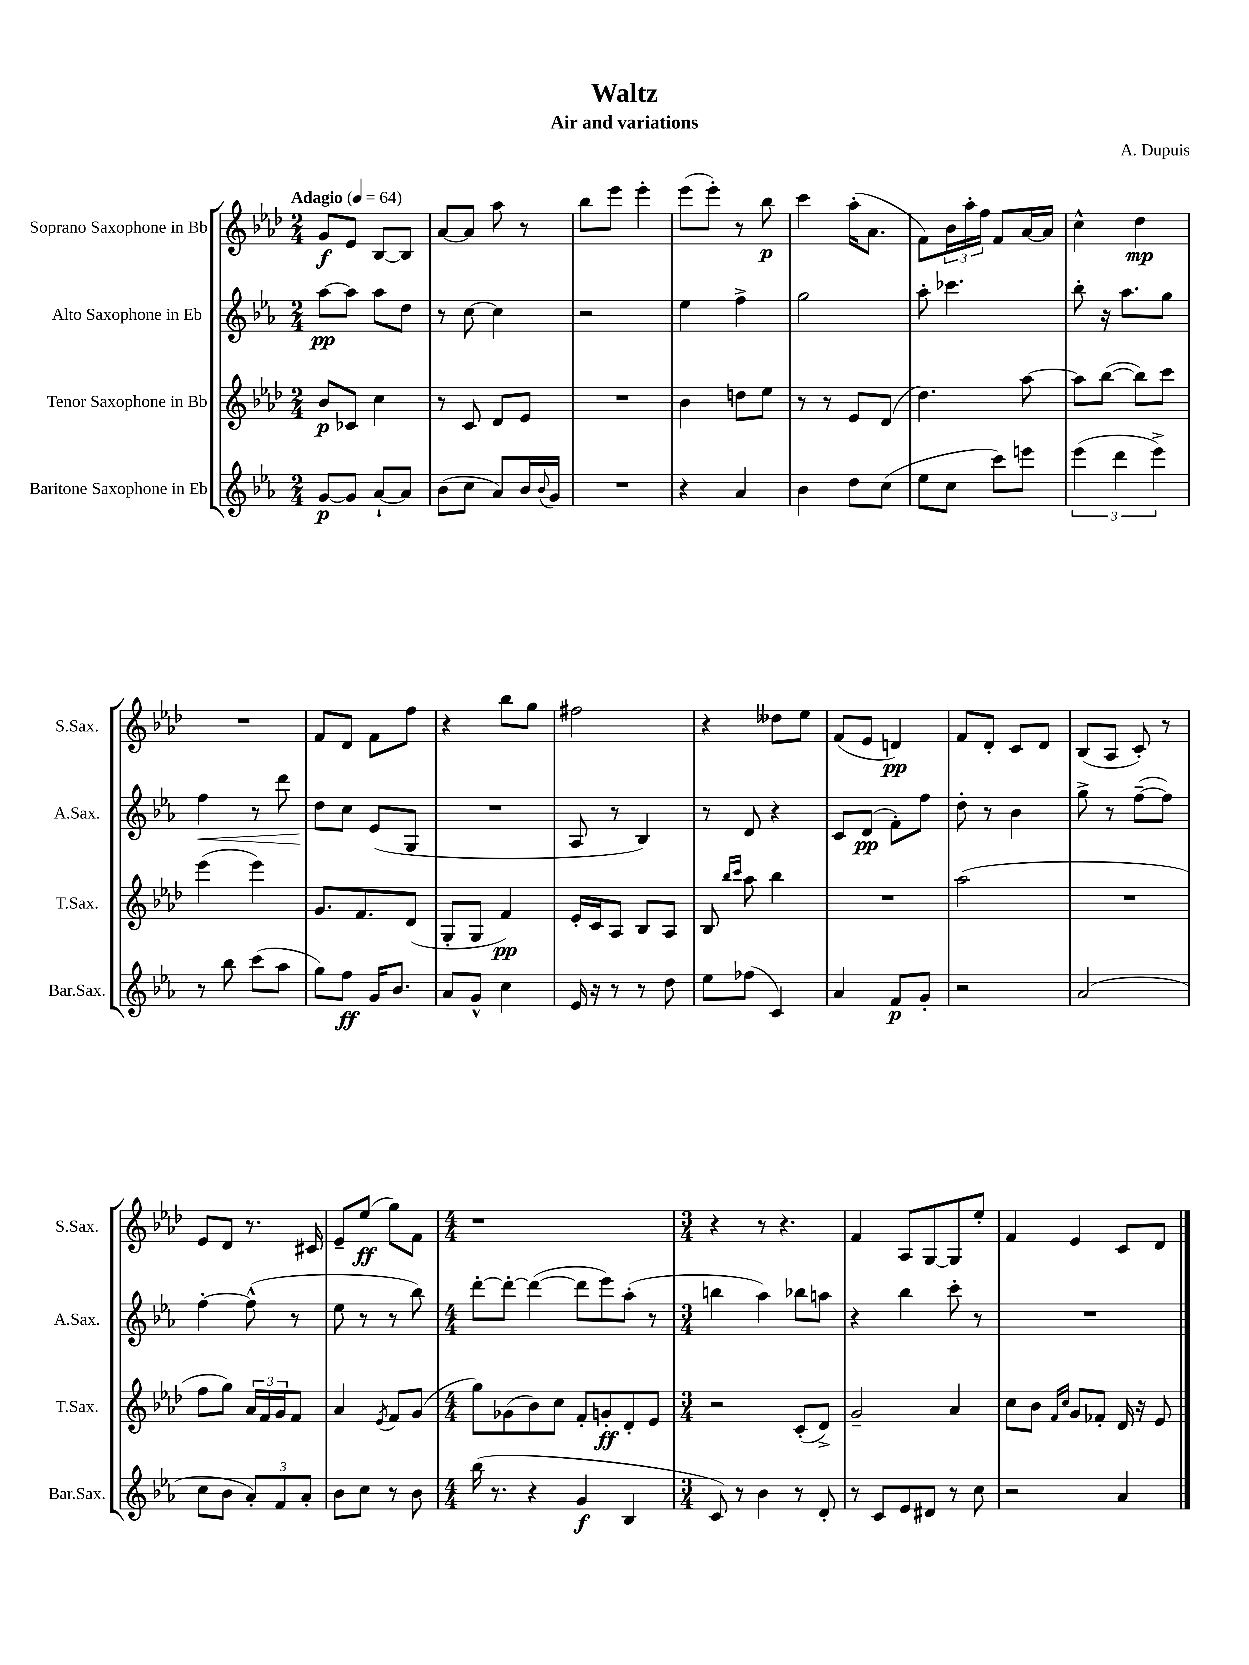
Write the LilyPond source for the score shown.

\header { title = "Waltz" composer = "A. Dupuis" subtitle = "Air and variations" }
<<
\new StaffGroup <<
\new Staff = "s0" \with { instrumentName = "Soprano Saxophone in Bb" shortInstrumentName = "S.Sax." } {
    \clef treble \key aes \major \numericTimeSignature \time 2/4 \tempo "Adagio" 4 = 64
    g'8\f ees'8 bes8~ bes8 |
    aes'8~ aes'8 aes''8 r8 |
    bes''8 ees'''8 ees'''4-. |
    ees'''8( ees'''8-.) r8 bes''8\p |
    c'''4 aes''16-.( aes'8. |
    f'8) \tuplet 3/2 { bes'16 aes''16-. f''16 } f'8 aes'16~ aes'16 |
    c''4-^ des''4\mp |
    R2 |
    f'8 des'8 f'8 f''8 |
    r4 bes''8 g''8 |
    fis''2 |
    r4 deses''8 ees''8 |
    f'8( ees'8 d'4\pp) |
    f'8 des'8-. c'8 des'8 |
    bes8( aes8 c'8-.) r8 |
    ees'8 des'8 r8. cis'16 |
    ees'8-- ees''8\ff( g''8) f'8 |
    \numericTimeSignature \time 4/4 r1 |
    \numericTimeSignature \time 3/4 r4 r8 r4. |
    f'4 aes8 g8~ g8 ees''8-. |
    f'4 ees'4 c'8 des'8 \bar "|." |
}
\new Staff = "s1" \with { instrumentName = "Alto Saxophone in Eb" shortInstrumentName = "A.Sax." } {
    \clef treble \key ees \major \numericTimeSignature \time 2/4
    aes''8~\pp aes''8 aes''8 d''8 |
    r8 c''8~ c''4 |
    r2 |
    ees''4 f''4-> |
    g''2 |
    aes''8-. ces'''4. |
    bes''8-. r16 aes''8. g''8 |
    f''4\< r8 d'''8 |
    d''8\! c''8 ees'8( g8 |
    R2 |
    aes8 r8 bes4) |
    r8 d'8 r4 |
    c'8 d'8\pp( f'8-.) f''8 |
    d''8-. r8 bes'4 |
    g''8-> r8 f''8~--( f''8) |
    f''4~-. f''8-^( r8 |
    ees''8 r8 r8 bes''8) |
    \numericTimeSignature \time 4/4 d'''8~-. d'''8~-. d'''4~( d'''8 ees'''8) aes''8-.( r8 |
    \numericTimeSignature \time 3/4 b''4 aes''4) bes''8 a''8 |
    r4 bes''4 c'''8-. r8 |
    R2. \bar "|." |
}
\new Staff = "s2" \with { instrumentName = "Tenor Saxophone in Bb" shortInstrumentName = "T.Sax." } {
    \clef treble \key aes \major \numericTimeSignature \time 2/4
    bes'8\p ces'8 c''4 |
    r8 c'8 des'8 ees'8 |
    R2 |
    bes'4 d''8 ees''8 |
    r8 r8 ees'8 des'8( |
    des''4.) aes''8~ |
    aes''8 bes''8~( bes''8) c'''8 |
    ees'''4( ees'''4) |
    g'8. f'8. des'8( |
    g8-. g8 f'4\pp) |
    ees'16-. c'16 aes8 bes8 aes8 |
    bes8 \grace { bes''16 c'''16 } aes''8 bes''4 |
    R2 |
    aes''2( |
    R2 |
    f''8 g''8) \tuplet 3/2 { aes'16 f'16 g'16 } f'8 |
    aes'4 \acciaccatura { ees'8 } f'8 g'8( |
    \numericTimeSignature \time 4/4 g''8) ges'8( bes'8) c''8 f'8-. g'8-.\ff des'8-. ees'8 |
    \numericTimeSignature \time 3/4 r2 c'8-.( des'8->) |
    g'2-- aes'4 |
    c''8 bes'8 \grace { f'16 c''16 } g'8 fes'8-. des'16 r16 ees'8 \bar "|." |
}
\new Staff = "s3" \with { instrumentName = "Baritone Saxophone in Eb" shortInstrumentName = "Bar.Sax." } {
    \clef treble \key ees \major \numericTimeSignature \time 2/4
    g'8~\p g'8 aes'8~-! aes'8 |
    bes'8( c''8 aes'8) bes'16 \appoggiatura { bes'8 } g'16 |
    R2 |
    r4 aes'4 |
    bes'4 d''8 c''8( |
    ees''8 c''8 c'''8) e'''8 |
    \tuplet 3/2 { ees'''4( d'''4 ees'''4->) } |
    r8 bes''8 c'''8( aes''8 |
    g''8) f''8\ff g'16 bes'8. |
    aes'8 g'8-^ c''4 |
    ees'16 r16 r8 r8 d''8 |
    ees''8 fes''8( c'4) |
    aes'4 f'8\p g'8-. |
    r2 |
    aes'2( |
    c''8 bes'8 \tuplet 3/2 { aes'8-.) f'8 aes'8-. } |
    bes'8 c''8 r8 bes'8 |
    \numericTimeSignature \time 4/4 bes''16( r8. r4 g'4\f bes4 |
    \numericTimeSignature \time 3/4 c'8) r8 bes'4 r8 d'8-. |
    r8 c'8 ees'8 dis'8 r8 c''8 |
    r2 aes'4 \bar "|." |
}
>>
>>
\layout { \context { \Score \remove "Bar_number_engraver" } }
